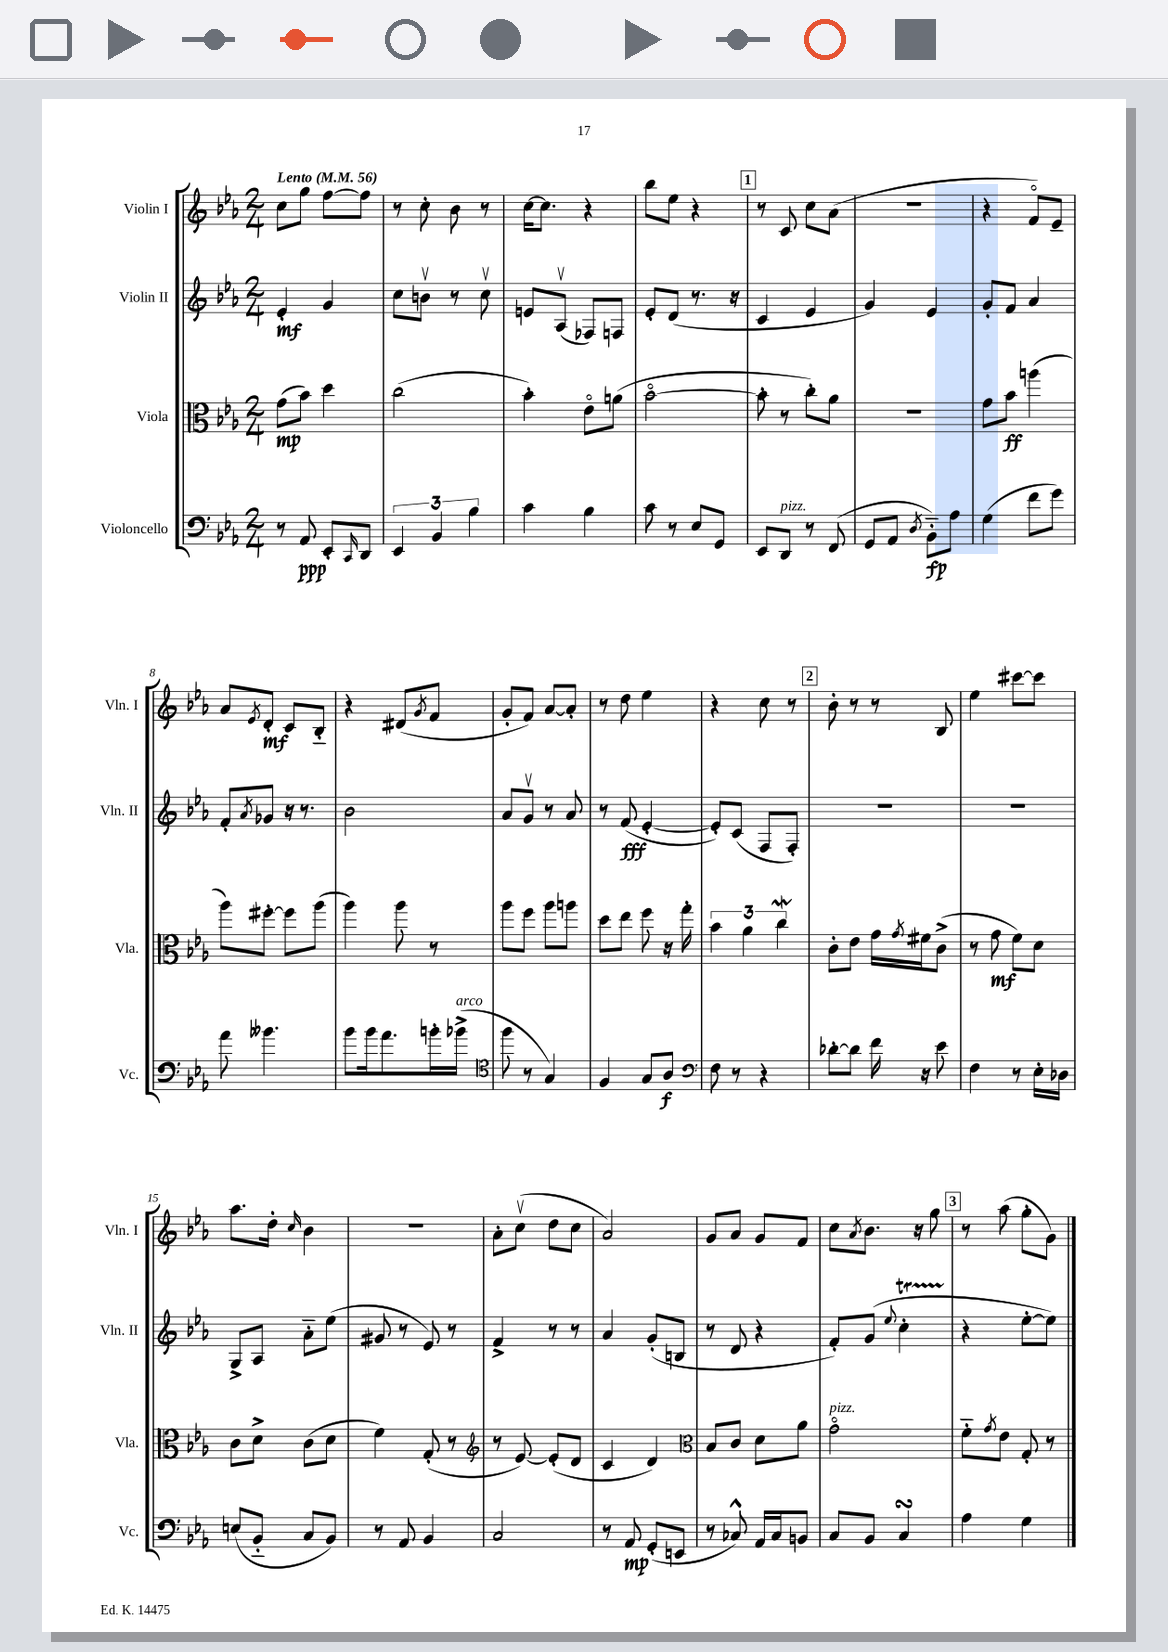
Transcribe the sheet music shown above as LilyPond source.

<<
\new StaffGroup <<
\new Staff = "s0" \with { instrumentName = "Violin I" shortInstrumentName = "Vln. I" } {
    \clef treble \key ees \major \numericTimeSignature \time 2/4 \tempo "Lento" 4 = 56
    c''8 g''8 f''8~ f''8 |
    r8 c''8-. bes'8 r8 |
    c''16~ c''8. r4 |
    bes''8 ees''8 r4 |
    \mark \markup { \box "1" } r8 c'8 c''8 aes'8( |
    R2 |
    r4 f'8\flageolet) ees'8-- |
    aes'8 \acciaccatura { ees'8 } d'8-.\mf c'8 bes8-_ |
    r4 dis'8( \acciaccatura { g'8 } f'8 |
    g'8-. f'8) aes'8~ aes'8-. |
    r8 d''8 ees''4 |
    r4 c''8 r8 |
    \mark \markup { \box "2" } bes'8-. r8 r8 bes8 |
    ees''4 cis'''8~ cis'''8 |
    aes''8. d''16-. \grace { c''16 } bes'4 |
    r2 |
    aes'8-. c''8\upbow( d''8 c''8 |
    aes'2) |
    g'8 aes'8 g'8 f'8 |
    c''8 \acciaccatura { aes'8 } bes'8. r16 g''8 |
    \mark \markup { \box "3" } r8 aes''8( g''8-. g'8) \bar "|." |
}
\new Staff = "s1" \with { instrumentName = "Violin II" shortInstrumentName = "Vln. II" } {
    \clef treble \key ees \major \numericTimeSignature \time 2/4
    ees'4-.\mf g'4 |
    c''8 b'8\upbow r8 c''8\upbow |
    e'8 aes8\upbow( fes8) f8 |
    ees'8-. d'8( r8. r16 |
    \mark \markup { \box "1" } c'4 ees'4 |
    g'4) ees'4 |
    g'8-. f'8 aes'4 |
    f'8-. \acciaccatura { aes'8 } ges'8 r16 r8. |
    bes'2 |
    aes'8 g'8\upbow r8 aes'8 |
    r8 f'8\fff( ees'4~-. |
    ees'8-.) c'8( f8 f8-.) |
    \mark \markup { \box "2" } r2 |
    r2 |
    g8-> aes8 aes'8-_ ees''8( |
    gis'8 r8 ees'8) r8 |
    f'4-> r8 r8 |
    aes'4 g'8-.( b8 |
    r8 d'8 r4 |
    f'8-.) g'8( \appoggiatura { ees''8 } c''4-.\startTrillSpan |
    \mark \markup { \box "3" } r4\stopTrillSpan ees''8~-. ees''8) \bar "|." |
}
\new Staff = "s2" \with { instrumentName = "Viola" shortInstrumentName = "Vla." } {
    \clef alto \key ees \major \numericTimeSignature \time 2/4
    g'8\mp( bes'8) d''4 |
    c''2( |
    bes'4-.) ees'8\flageolet a'8( |
    bes'2~\flageolet |
    \mark \markup { \box "1" } bes'8-. r8 c''8-.) aes'8 |
    r2 |
    g'8 bes'8\ff a''4( |
    aes''8) fis''8~-. fis''8 aes''8( |
    aes''4) aes''8 r8 |
    aes''8 f''8 aes''8 a''8 |
    d''8 ees''8 f''8 r16 g''16-. |
    \tuplet 3/2 { bes'4 aes'4 c''4\mordent } |
    \mark \markup { \box "2" } c'8-. ees'8 g'16 \acciaccatura { g'8 } fis'16 c'8->( |
    r8 g'8\mf f'8) d'8 |
    c'8 d'8-> c'8( d'8 |
    f'4) g8-.( r8 |
    \clef treble r8 ees'8~) ees'8-.( d'8 |
    c'4 d'4) |
    \clef alto bes8 c'8 d'8 aes'8 |
    g'2\flageolet^\markup { \italic "pizz." } |
    \mark \markup { \box "3" } f'8-_ \acciaccatura { g'8 } ees'8 g8-. r8 \bar "|." |
}
\new Staff = "s3" \with { instrumentName = "Violoncello" shortInstrumentName = "Vc." } {
    \clef bass \key ees \major \numericTimeSignature \time 2/4
    r8 aes,8\ppp ees,8-. \grace { c,16 } d,8 |
    \tuplet 3/2 { ees,4 bes,4 bes4 } |
    c'4 bes4 |
    c'8 r8 ees8 g,8 |
    \mark \markup { \box "1" } ees,8 d,8^\markup { \italic "pizz." } r8 f,8( |
    g,8 aes,8 \acciaccatura { d8 } bes,8-_\fp) aes8 |
    g4( f'8 g'8) |
    aes'8 beses'4. |
    bes'8 bes'16 aes'8. b'16-. bes'16->^\markup { \italic "arco" }( |
    \clef tenor f''8 r8 g4) |
    f4 g8 aes8\f |
    \clef bass f8 r8 r4 |
    \mark \markup { \box "2" } des'8~-. des'8 f'16 r16 ees'8 |
    f4 r8 ees16-. des16 |
    e8( bes,8-_ c8 bes,8) |
    r8 aes,8 bes,4 |
    c2 |
    r8 aes,8\mp g,8-.( e,8 |
    r8 ces8-^) aes,16 ces16 b,8 |
    c8 bes,8 c4\turn |
    \mark \markup { \box "3" } aes4 g4 \bar "|." |
}
>>
>>
